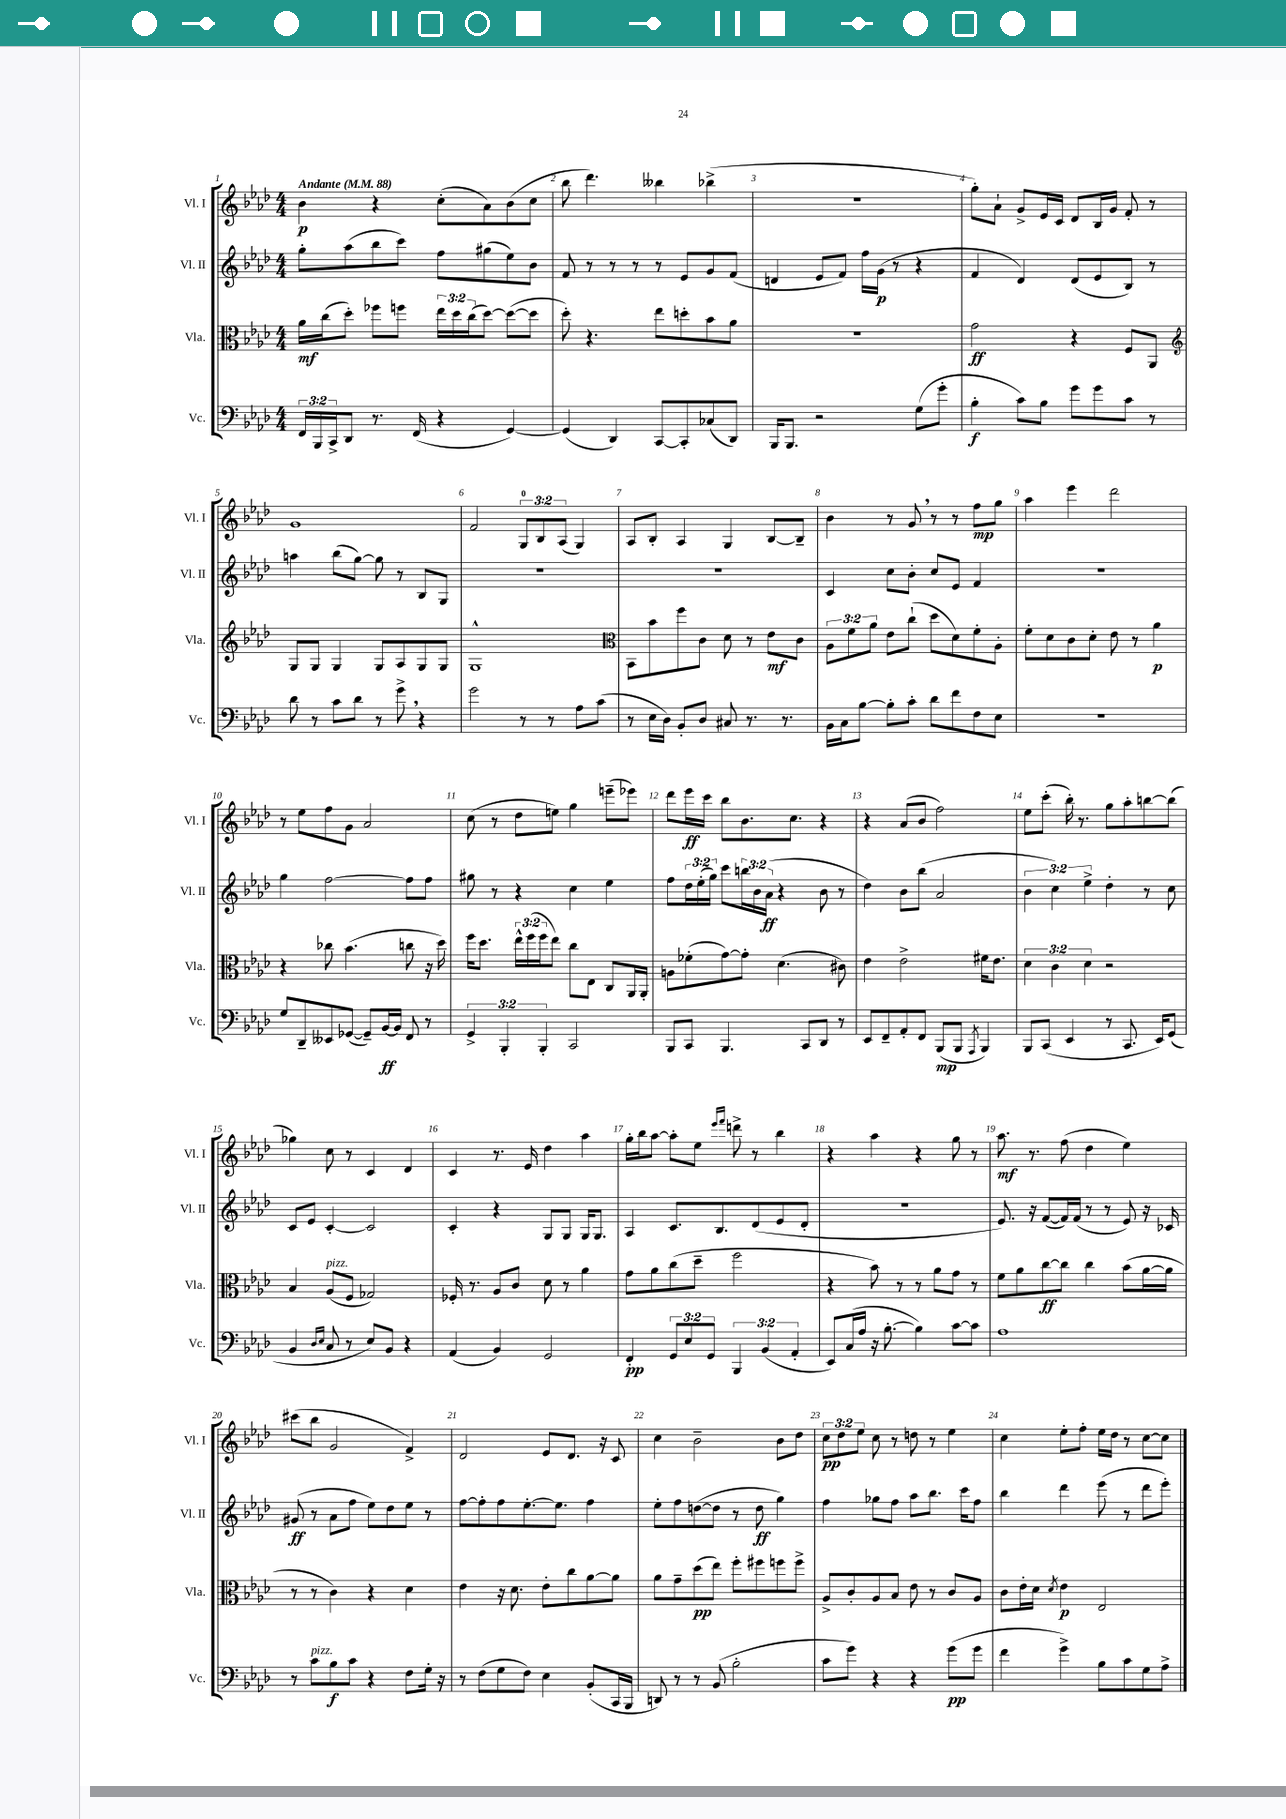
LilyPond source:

<<
\new StaffGroup <<
\new Staff = "s0" \with { instrumentName = "Vl. I" shortInstrumentName = "Vl. I" } {
    \clef treble \key aes \major \numericTimeSignature \time 4/4 \override Staff.TupletNumber.text = #tuplet-number::calc-fraction-text \tempo "Andante" 4 = 88
    bes'4\p r4 c''8-.( aes'8) bes'8( c''8 |
    bes''8 des'''4.) beses''4 bes''4->( |
    R1 |
    g''8-.) aes'8-! g'8-> ees'16 c'16 des'8 bes16 g'16 f'8-. r8 |
    g'1 |
    f'2 \tuplet 3/2 { g8-0 bes8 aes8( } g4) |
    aes8 bes8-. aes4 g4 bes8~ bes8-- |
    bes'4 r8 g'8 \breathe r8 r8 f''8\mp g''8 |
    aes''4 ees'''4 des'''2 |
    r8 ees''8 f''8 g'8 aes'2 |
    c''8( r8 des''8 e''8) g''4 e'''8--( ees'''8) |
    des'''8 ees'''16\ff c'''16 bes''8 bes'8. c''8. r4 |
    r4 aes'8( bes'8 f''2) |
    ees''8 c'''8-.( bes''16-.) r8. g''8 aes''8-. b''8~ b''8( |
    ges''4) c''8 r8 c'4 des'4 |
    c'4 r8. ees'16 des''4 aes''4 |
    g''16-. bes''16 aes''8~ aes''8-. ees''8 \grace { ees'''16 f'''16 } d'''8-> r8 bes''4 |
    r4 aes''4 r4 g''8 r8 |
    aes''8.\mf r8. f''8( des''4 ees''4) |
    cis'''8( bes''8 g'2 f'4->) |
    des'2 ees'8 des'8. r16 c'8 |
    c''4 bes'2-- bes'8 des''8 |
    \tuplet 3/2 { c''8\pp des''8 ees''8 } c''8 r8 d''8 r8 ees''4 |
    c''4 ees''8-. f''8-. ees''16 des''16 r8 c''8~ c''8 \bar "|." |
}
\new Staff = "s1" \with { instrumentName = "Vl. II" shortInstrumentName = "Vl. II" } {
    \clef treble \key aes \major \numericTimeSignature \time 4/4 \override Staff.TupletNumber.text = #tuplet-number::calc-fraction-text
    g''8-. aes''8( bes''8 c'''8) f''8 gis''8( ees''8) bes'8 |
    f'8 r8 r8 r8 r8 ees'8 g'8 f'8( |
    d'4 ees'8 f'8) f''16 g'16\p( r8 r4 |
    f'4 des'4) des'8( ees'8 bes8) r8 |
    a''4 bes''8( g''8~) g''8 r8 bes8 g8 |
    R1 |
    R1 |
    c'4 c''8 bes'8-. c''8 ees'8 f'4 |
    R1 |
    g''4 f''2~ f''8 f''8 |
    gis''8 r8 r4 c''4 ees''4 |
    f''8 \tuplet 3/2 { des''16 ees''16-.( g''16) } c'''8 \tuplet 3/2 { b''16 bes'16 aes'16\ff( } r4 bes'8 r8 |
    des''4) bes'8 bes''8( aes'2 |
    \tuplet 3/2 { bes'4 c''4) ees''4-> } des''4-. r8 c''8 |
    c'8 ees'8 c'4~-. c'2 |
    c'4-. r4 g8 g8 g16 g8. |
    aes4 c'8. bes8. des'8( ees'8 des'8-. |
    R1 |
    ees'8.) r16 f'8~( f'16) f'16( r8 r8 ees'8) r16 ces'16 |
    gis'8\ff( r8 aes'8 f''8 ees''8) des''8 ees''8 r8 |
    f''8~ f''8-. f''8 ees''8.~-. ees''8. f''4 |
    ees''8-. f''8 d''8~( d''8 r8 d''8\ff g''4) |
    f''4 ges''8 f''8 aes''8 bes''8. c'''16 f''8 |
    bes''4 des'''4 ees'''8( r8 des'''8 ees'''8-.) \bar "|." |
}
\new Staff = "s2" \with { instrumentName = "Vla." shortInstrumentName = "Vla." } {
    \clef alto \key aes \major \numericTimeSignature \time 4/4 \override Staff.TupletNumber.text = #tuplet-number::calc-fraction-text
    aes'16\mf c''16( des''8-.) fes''8 f''8 \tuplet 3/2 { ees''16 des''16 c''16( } des''8~) des''8~( des''8 |
    des''8-.) r4. ees''8 d''8-. bes'8 aes'8 |
    R1 |
    g'2\ff r4 f8 aes,8 |
    \clef treble g8 g8 g4 g8 aes8 g8 g8 |
    g1-^ |
    \clef alto bes,8 bes'8 f''8 c'8 des'8 r8 ees'8\mf c'8 |
    \tuplet 3/2 { aes8 f'8 aes'8 } ees'8 c''8-!( des''8 des'8) f'8-. aes8-. |
    f'8-. des'8 c'8 des'8-. ees'8 r8 aes'4\p |
    r4 ces''8 bes'4.( c''8 r16 des''16) |
    f''16 des''8. \tuplet 3/2 { ees''16-^ f''16( f''16 } ees''8) c''8 ees8 c8 aes,16 aes,16-. |
    a8 fes'8-.( g'8~) g'8-. des'4.( cis'8) |
    ees'4 ees'2-> fis'16 ees'8. |
    \tuplet 3/2 { des'4 c'4 des'4 } r2 |
    bes4 aes8^\markup { \italic "pizz." }( f8 ges2) |
    fes16-. r8. aes8 c'8 des'8 r8 aes'4 |
    g'8 aes'8 c''8( des''8-- f''2 |
    r4 bes'8) r8 r8 aes'8 g'8 r8 |
    f'8 aes'8 c''8~\ff c''8 c''4 bes'8( aes'16~ aes'16 |
    r8 r8 c'4) r4 des'4 |
    ees'4 r16 des'8. ees'8-. c''8 aes'8~ aes'8 |
    aes'8 g'8-- des''8\pp( ees''8) f''8-. fis''8 f''8 f''8-> |
    aes8-> c'8-. aes8 bes8 ees'8 r8 c'8 aes8 |
    c'8 ees'16-. des'16 \acciaccatura { des'8 } ees'4\p ees2 \bar "|." |
}
\new Staff = "s3" \with { instrumentName = "Vc." shortInstrumentName = "Vc." } {
    \clef bass \key aes \major \numericTimeSignature \time 4/4 \override Staff.TupletNumber.text = #tuplet-number::calc-fraction-text
    \tuplet 3/2 { f,16 bes,,16 c,16-> } des,8 r8. f,16( r4 g,4~) |
    g,4( des,4) c,8~ c,8-. ces8( des,8) |
    bes,,16 bes,,8. r2 g8( g'8-. |
    bes4-.\f c'8) bes8 g'8 g'8 c'8 r8 |
    des'8 r8 c'8 des'8 r8 g'8-> \breathe r4 |
    g'2 r8 r8 aes8 c'8( |
    r8 ees16 des16) bes,8-. des8 cis8 r8. r8. |
    bes,16 c16 bes8~ bes8-. c'8-. des'8 f'8 f8 ees8 |
    R1 |
    g8 des,8-- eeses,8 ges,8~( ges,8--) bes,16~\ff bes,16 f,8 r8 |
    \tuplet 3/2 { g,4-> bes,,4-. bes,,4-. } c,2 |
    bes,,8 c,8 bes,,4. c,8 des,8 r8 |
    ees,8 f,8-- aes,8-. f,8 bes,,8\mp( bes,,8 \acciaccatura { aes,,8 } bes,,4) |
    bes,,8 c,8( ees,4 r8 c,8. ees,16) g,8( |
    bes,4 \grace { des16 ees16 } c8 r8 ees8) bes,8 r4 |
    aes,4( bes,4) g,2 |
    f,4-.\pp \tuplet 3/2 { g,8 ees8 g,8 } \tuplet 3/2 { bes,,4 bes,4( aes,4-. } |
    ees,8) c16( aes16 r16 bes8.~-. bes4) c'8~ c'8 |
    aes1 |
    r8 c'8^\markup { \italic "pizz." } bes8\f c'8 r4 f8 g16-. r16 |
    r8 f8( g8 f8) ees4 bes,8-.( c,16 bes,,16 |
    d,8) r8 r8 bes,8( bes2-. |
    c'8 g'8) r4 r4 g'8\pp( g'8 |
    f'4 g'4->) bes8 c'8 g8 aes8-> \bar "|." |
}
>>
>>
\layout { \context { \Score \override BarNumber.break-visibility = ##(#f #t #t) barNumberVisibility = #all-bar-numbers-visible } }
